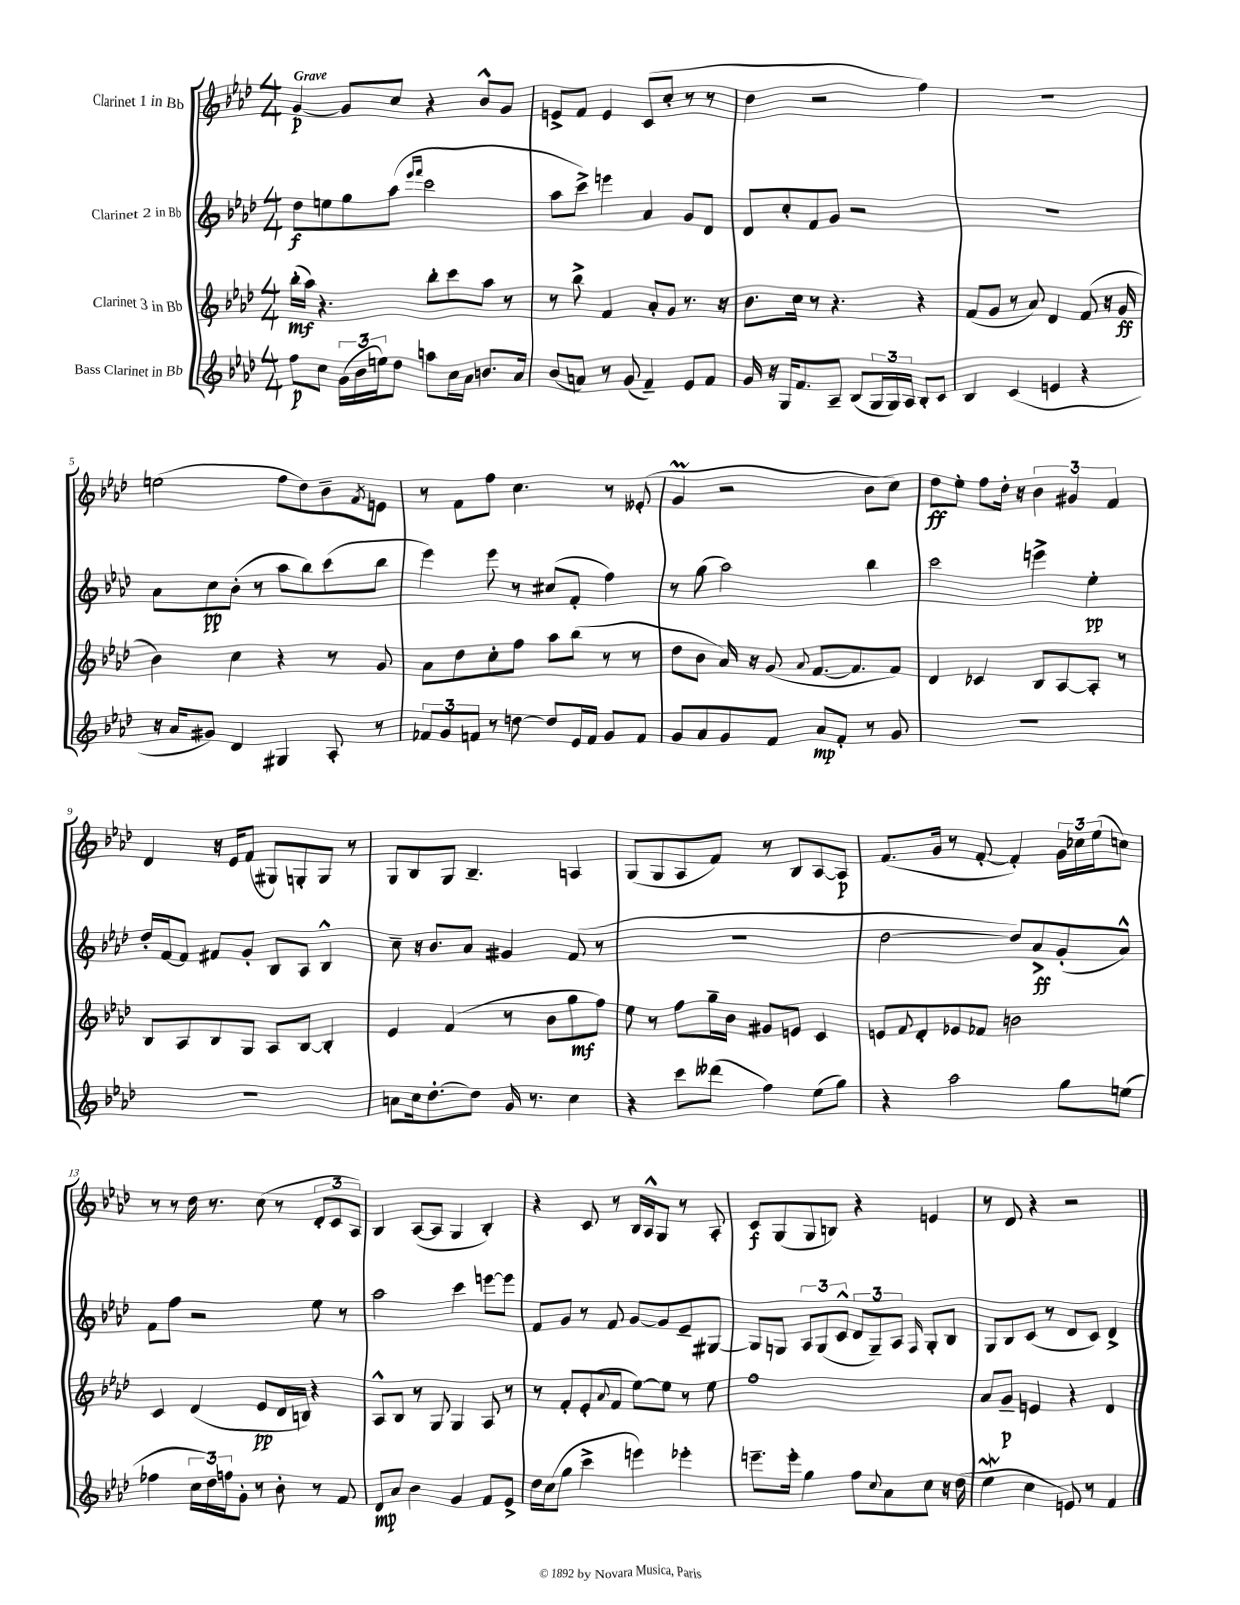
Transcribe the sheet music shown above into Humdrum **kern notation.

**kern	**kern	**kern	**kern
*staff4	*staff3	*staff2	*staff1
*clefG2	*clefG2	*clefG2	*clefG2
*k[b-e-a-d-]	*k[b-e-a-d-]	*k[b-e-a-d-]	*k[b-e-a-d-]
*M4/4	*M4/4	*M4/4	*M4/4
8ff\L	(16bb-'\LL	8dd-\L	[4g/
.	16aa-\JJ)	.	.
8cc\J	4.r	8ee\	.
(24g\LL	.	8gg\	8g/]L
24b-\	.	.	.
24ee\J)	.	.	.
8dd-\J	.	(8aa-\J	8cc/J
.	.	16qqeee-/LL	.
.	.	16qqfff/JJ	.
8aa\L	8bb-'\L	2ccc\	4r
16cc\L	8ccc\	.	.
16a-\JJ	.	.	.
8.b/L	8aa-\J	.	8b-^^/L
.	8r	.	8g/J
16a-/Jk	.	.	.
=	=	=	=
(8b-/L	8r	8aa-\L	8e^/L
8a/J)	8bb-^\	8ccc^\J)	8f/J
8r	4f/	4eee\	4e/
(8g/	.	.	.
4f~/)	8a-'/L	4a-/	(8c/L
.	8g/J	.	8cc'/J
8e-/L	8.r	8g/L	8r
8f/J	.	8d-/J	8r
.	16r	.	.
=	=	=	=
16g/	8.b-\L	8d-/L	4dd-\
16r	.	.	.
16G/LK	.	8cc'/	.
8.f/	16cc\Jk	.	.
.	8r	8f/	2r
8A-~/J	4.r	8g/J	.
(8B-/L	.	2r	.
24G/L	.	.	.
24G/)	.	.	.
24A-/JJ	.	.	.
8B-'/L	4r	.	4ff\)
8c/J	.	.	.
=	=	=	=
4B-/	(8f/L	1r	1r
.	8g/J	.	.
(4c/	8r	.	.
.	8a-/)	.	.
4e/	4d-/	.	.
4r	(8f/	.	.
.	16r	.	.
.	16g/	.	.
=	=	=	=
16r	4b-\)	8a-\L	(2ee\
16a-/LK	.	.	.
8g#/J)	.	8cc\	.
4d-/	4cc\	(8b-'\J	.
.	.	8r	.
4G#/	4r	8aa-\L	8ff\L
.	.	8bb-\)	8dd-\)
8A-'/	8r	(8ccc\	8b-~\
.	.	.	8qf/
8r	8g/	8bb-\J	8e\J
=	=	=	=
12f-/L	8a-\L	4eee-\)	8r
12g/	.	.	.
.	8dd-\	.	8f\L
12f/J	.	.	.
8r	8cc'\	8eee-\	8ff\J
[8dd\	8ff\J	8r	4.cc\
8dd/]L	8aa-\L	(8cc#/L	.
16e-/L	(8bb-\J	8f'/J	.
16f/JJ	.	.	.
8g/L	8r	4ff\)	8r
8f/J	8r	.	(8e--'/
=	=	=	=
8g/L	8dd-\L	8r	4g/
8a-/	8b-\J	(8gg\	.
8g/	16a-/)	2aa-\)	2r
.	16r	.	.
8f/J	(8g/	.	.
.	8qqa-/	.	.
8a-/L	[8.f/L	.	.
8f'/J	.	.	.
.	8.f/]	.	.
8r	.	4bb-\	8b-\L
8g/	8f/J)	.	8cc\J)
=	=	=	=
1r	4d-/	2ccc\	8dd-\L
.	.	.	8ee-'\J
.	4c-/	.	8ff\L
.	.	.	16dd-'\Jk
.	.	.	16r
.	8B-/L	4eee^\	6b-\
.	[8A-/	.	.
.	.	.	6g#/
.	8A-'/]J	4ee-'\	.
.	.	.	6f/
.	8r	.	.
=	=	=	=
1r	8B-/L	16dd-'/LL	4d-/
.	.	[16f/J	.
.	8A-/	8f/]J	.
.	8B-/	8f#/L	16r
.	.	.	16e-/LK
.	8G/J	8g'/J	(8f/J
.	8A-/L	8B-/L	8G#/L)
.	[8B-/J	8A-/J	8G'/
.	4B-'/]	4B-^^/	8G/J
.	.	.	8r
=	=	=	=
8a\L	4e-/	8cc~\	8G/L
16cc\k	.	16r	8B-/
[8.dd-'\	.	8.b-/L	.
.	(4f/	.	8G/J
8dd-\]J	.	8a-/J	4.B-~/
16g/	8r	4g#/	.
8.r	.	.	.
.	8b-\L	.	.
4cc\	8gg\	(8f/	4A/
.	8ff\J)	8r	.
=	=	=	=
4r	8ee-\	1r	(8G/L
.	8r	.	8G/
8ccc\L	8ff\L	.	8A-/
(8ddd--\J	16gg~\L	.	8f/J)
.	16b-\JJ	.	.
4ff\)	8g#/L	.	8r
.	8e/J	.	8B-/L
(8ee-\L	4c/	.	[8A-/
8gg\J)	.	.	8A-/]J
=	=	=	=
4r	8e/L	[2dd-\	(8.f/L
.	8qqf/	.	.
.	8d-'/	.	.
.	.	.	16g/Jk
2aa-\	8e-/	.	8r
.	8f-/J	.	[8f'/
.	2b\	8dd-/]L)	4f'/])
.	.	8a-^/	.
8gg\L	.	(8g'/	24g\LL
.	.	.	24cc-\
.	.	.	(24ee-\J
(8ee\J	.	8a-^^/J)	8cc\J)
=	=	=	=
4ff-\	4c/	8f\L	8r
.	.	8ff\J	8r
24cc\LL	(4d-/	2r	16dd-\
24dd-\)	.	.	.
.	.	.	8.r
24ff\J	.	.	.
8g'\J	.	.	.
8r	8e-/L	.	(8cc\
8b-'\	16d-/L	.	8r
.	16B/JJ)	.	.
8r	4r	8ee-\	12d-'/L
.	.	.	12c/
8f/	.	8r	.
.	.	.	12A-/J)
=	=	=	=
8d-/L	8A-^^/L	2aa-\	4B-/
8a-/J	8B-/J	.	.
4b-\	8r	.	([8A-/L
.	8G/	.	8A-/]J
4g/	4G/	4ccc\	4G/
8f/L	8A-/	[8eee\L	4B-'/)
8e-^/J	8r	8eee\]J	.
=	=	=	=
16dd-\LL	8r	8f/L	4r
(16cc\J	.	.	.
8gg\J	8f'/L	8g/J	.
4ccc^\	(8e-'/	8r	8c/
.	8qqa-/	.	.
.	8f/J	8f/	8r
4eee\)	[8ee-\L)	[8g/L	16B-/LL
.	.	.	16A-^^/J
.	8ee-\]J	8g/]	8G/J
4eee-'\	8r	8e-~/	8r
.	8ee-\	[8G#/J	8A-'/
=	=	=	=
8.eee~\L	1ff	8G#/]L	8c/L
.	.	8G/J	(8G/
16eee'\Jk	.	.	.
4gg\	.	12A-/L	8G/
.	.	(12G/	.
.	.	.	8B/J)
.	.	12c^^/J	.
8ff\L	.	12d-/L	4r
.	.	12G~/)	.
8qqcc/	.	.	.
8a-\	.	.	.
.	.	12A-/J	.
.	.	16qqF/	.
8cc\J	.	8G'/L	4e/
16r	.	8B-/J	.
(16dd-\	.	.	.
=	=	=	=
4ee-\	8a-/L	8G/L	8r
.	8g~/J	8B-/	8d-/
4cc\	4e/	(8c/J	4r
.	.	8r	.
8e/)	4r	8d-/L	2r
8r	.	8c/J)	.
4f/	4d-/	4d-^/	.
==	==	==	==
*-	*-	*-	*-
